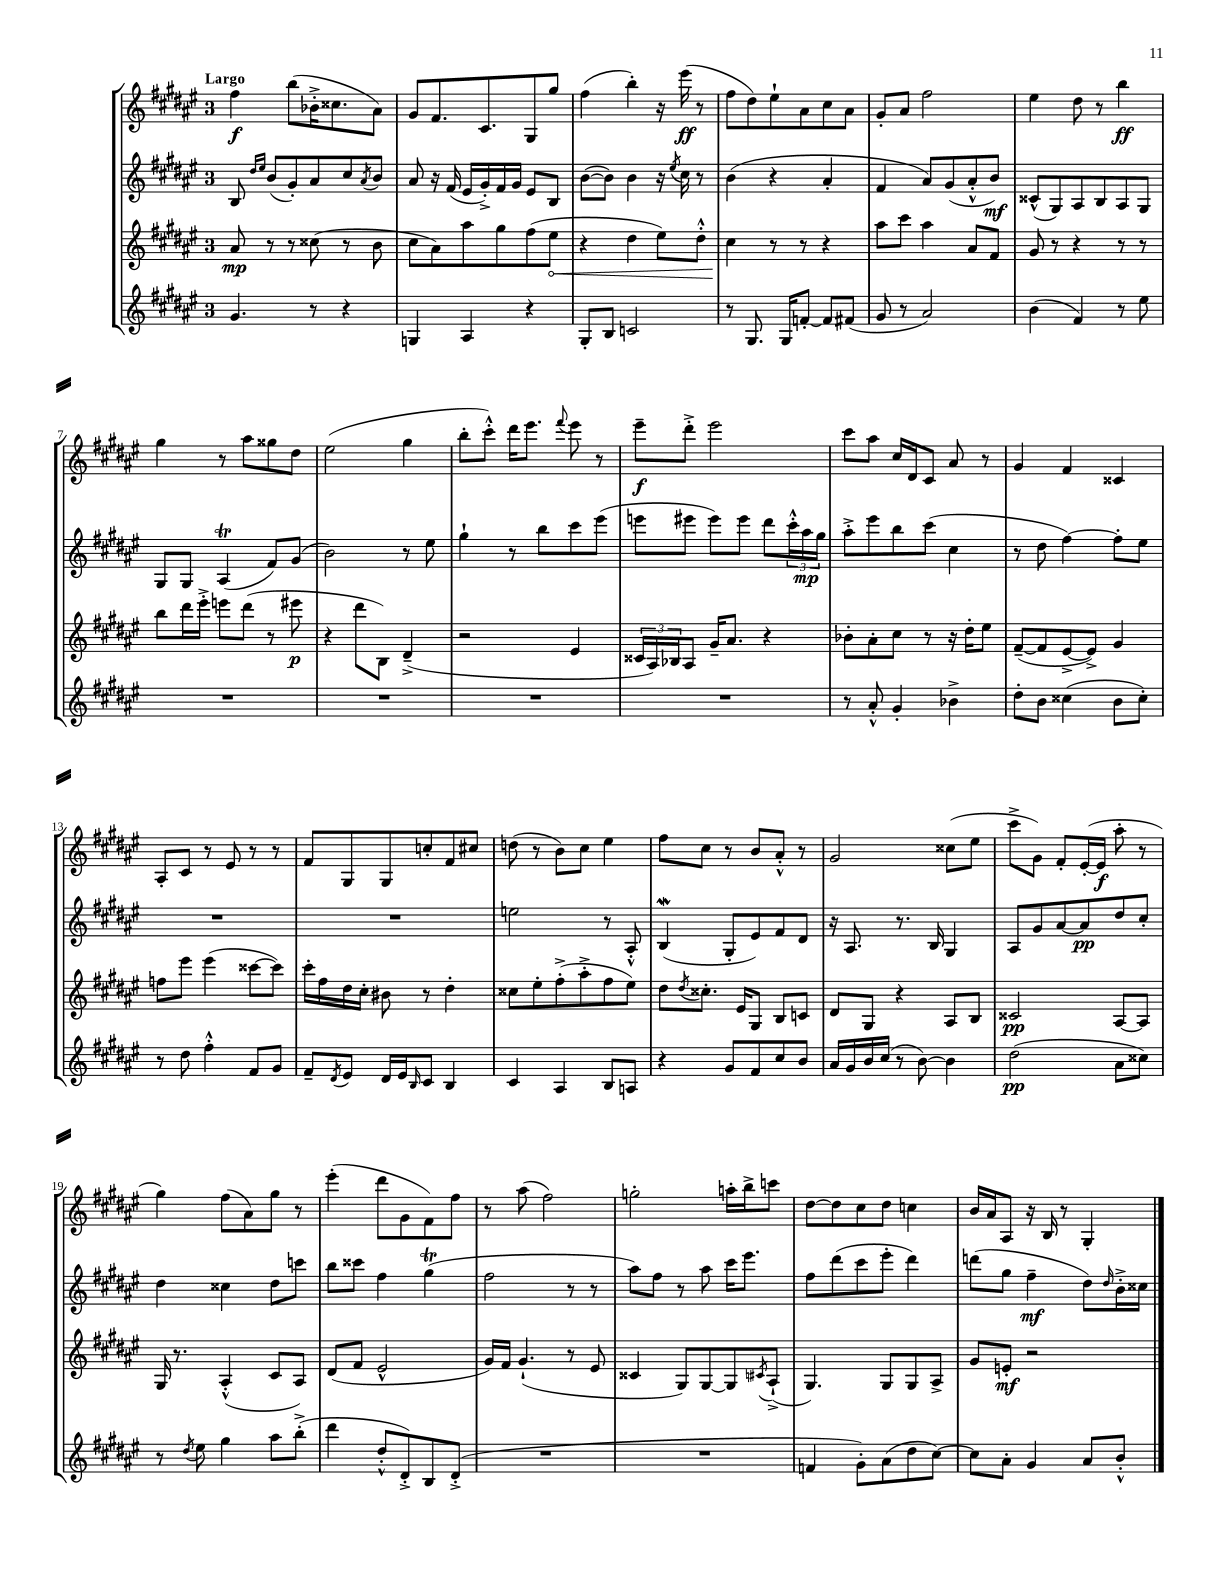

**kern	**kern	**kern	**kern
*staff4	*staff3	*staff2	*staff1
*clefG2	*clefG2	*clefG2	*clefG2
*k[f#c#g#d#a#e#]	*k[f#c#g#d#a#e#]	*k[f#c#g#d#a#e#]	*k[f#c#g#d#a#e#]
*M3/4	*M3/4	*M3/4	*M3/4
4.g#	8a#	8B	4ff#
.	.	16qqdd#	.
.	.	16qqee#	.
.	8r	(8b	.
.	8r	8g#')	(8bb
8r	(8cc##	8a#	16b-'^
.	.	.	8.cc##
4r	8r	8cc#	.
.	.	8qa#	.
.	8b	8b	8a#)
=	=	=	=
4G	8cc#	8a#	8g#
.	8a#)	16r	8.f#
.	.	(16f#	.
4A#	8aa#	16e#	.
.	.	16g#'^)	8.c#
.	8gg#	16f#	.
.	.	16g#	.
4r	(8ff#	8e#	8G#
.	8ee#	8B	8gg#
=	=	=	=
8G#'	4r	([8b	(4ff#
8B	.	8b])	.
2c	4dd#	4b	4bb')
.	8ee#)	16r	16r
.	.	8qee#	.
.	.	16cc#	(16eee#
.	8dd#'^^	8r	8r
=	=	=	=
8r	4cc#	(4b	8ff#
8.G#	.	.	8dd#)
.	8r	4r	8ee#`
16G#	.	.	.
[8f'	8r	.	8a#
8f]	4r	4a#'	8cc#
(8f#	.	.	8a#
=	=	=	=
8g#	8aa#	4f#	8g#'
8r	8ccc#	.	8a#
2a#)	4aa#	8a#)	2ff#
.	.	(8g#	.
.	8a#	8a#'^^	.
.	8f#	8b)	.
=	=	=	=
(4b	8g#	(8c##^^	4ee#
.	8r	8G#)	.
4f#)	4r	8A#	8dd#
.	.	8B	8r
8r	8r	8A#	4bb
8ee#	8r	8G#	.
=	=	=	=
2.r	8bb	8G#	4gg#
.	16ddd#	8G#	.
.	16eee#'^	.	.
.	8eee	(4A#	8r
.	(8ddd#	.	8aa#
.	8r	8f#)	8gg##
.	8eee#	(8g#	8dd#
=	=	=	=
2.r	4r	2b)	(2ee#
.	8ddd#	.	.
.	8B)	.	.
.	(4d#~^	8r	4gg#
.	.	8ee#	.
=	=	=	=
2.r	2r	4gg#`	8bb'
.	.	.	8ccc#'^^)
.	.	8r	16ddd#
.	.	.	8.eee#
.	.	8bb	.
.	.	.	8qqfff#
.	4e#	8ccc#	8eee#
.	.	(8eee#	8r
=	=	=	=
2.r	24c##	8eee	8eee#~
.	24A#)	.	.
.	24B-	.	.
.	8A#	8eee#	8ddd#'^
.	16g#~	8eee#)	2eee#
.	8.a#	.	.
.	.	8eee#	.
.	4r	8ddd#	.
.	.	24ccc#'^^	.
.	.	24aa#	.
.	.	24gg#	.
=	=	=	=
8r	8b-'	8aa#'^	8ccc#
8a#'^^	8a#'	8eee#	8aa#
4g#'	8cc#	8bb	16cc#
.	.	.	16d#
.	8r	(8ccc#	8c#
4b-^	16r	4cc#	8a#
.	16dd#'	.	.
.	8ee#	.	8r
=	=	=	=
8dd#'	([8f#~	8r	4g#
8b	8f#]	8dd#	.
(4cc##	[8e#^	[4ff#)	4f#
.	8e#^])	.	.
8b	4g#	8ff#']	4c##
8cc##')	.	8ee#	.
=	=	=	=
8r	8ff	2.r	8A#'
8dd#	8eee#	.	8c#
4ff#'^^	(4eee#	.	8r
.	.	.	8e#
8f#	[8ccc##	.	8r
8g#	8ccc##])	.	8r
=	=	=	=
8f#~	16ccc#'	2.r	8f#
.	16ff#	.	.
8qd#	.	.	.
8e#	16dd#	.	8G#
.	16cc#'	.	.
16d#	8b#	.	8G#
16e#	.	.	.
16qqB	.	.	.
8c#	8r	.	8cc'
4B	4dd#'	.	8f#
.	.	.	8cc#
=	=	=	=
4c#	8cc##	2ee	(8dd
.	8ee#'	.	8r
4A#	(8ff#'^	.	8b)
.	8aa#'^	.	8cc#
8B	8ff#	8r	4ee#
8A	8ee#)	8A#'^^	.
=	=	=	=
4r	8dd#	(4B	8ff#
.	8qdd#	.	.
.	8.cc##'	.	8cc#
8g#	.	8G#'	8r
.	16e#	.	.
8f#	8G#	8e#)	8b
8cc#	8B	8f#	8a#'^^
8b	8c	8d#	8r
=	=	=	=
16a#	8d#	16r	2g#
16g#	.	8.A#	.
16b	8G#	.	.
(16cc#	.	.	.
8r	4r	8.r	.
[8b)	.	.	.
.	.	16B	.
4b]	8A#	4G#	(8cc##
.	8B	.	8ee#
=	=	=	=
(2dd#	2c##	8A#	8ccc#^
.	.	8g#	8g#)
.	.	[8a#	8f#'
.	.	8a#]	([16e#'
.	.	.	16e#]
8a#	[8A#	8dd#	8aa#'
8cc##)	8A#]	8cc#'	8r
=	=	=	=
8r	16G#	4dd#	4gg#)
.	8.r	.	.
8qdd#	.	.	.
8ee#	.	.	.
4gg#	(4A#'^^	4cc##	(8ff#
.	.	.	8a#)
8aa#	8c#	8dd#	8gg#
(8bb'^	8A#)	8ccc	8r
=	=	=	=
4ddd#	(8d#	8bb	(4eee#'
.	8f#	8ccc##	.
8dd#'^^	2e#^^	4ff#	8ddd#
8d#'^)	.	.	8g#
8B	.	(4gg#	8f#)
(8d#'^	.	.	8ff#
=	=	=	=
2.r	16g#)	2ff#	8r
.	16f#	.	.
.	(4.g#`	.	(8aa#
.	.	.	2ff#)
.	8r	8r	.
.	8e#	8r	.
=	=	=	=
2.r	4c##	8aa#)	2gg'
.	.	8ff#	.
.	8G#)	8r	.
.	[8G#	8aa#	.
.	8G#]	16ccc#	16aa'
.	.	8.eee#	16bb^
.	8qc#	.	.
.	(8A#`^	.	8ccc
=	=	=	=
4f	4.G#)	8ff#	[8dd#
.	.	(8ddd#	8dd#]
8g#')	.	8ccc#	8cc#
(8a#	8G#	8eee#'	8dd#
8dd#	8G#	4ddd#)	4cc
[8cc#)	8A#^	.	.
=	=	=	=
8cc#]	8g#	(8ddd	16b
.	.	.	16a#
8a#'	8e'	8gg#	8A#
4g#	2r	4ff#~	16r
.	.	.	16B
.	.	.	8r
8a#	.	8dd#)	4G#'
.	.	16qqdd#	.
8b'^^	.	16b'^	.
.	.	16cc##	.
==	==	==	==
*-	*-	*-	*-
